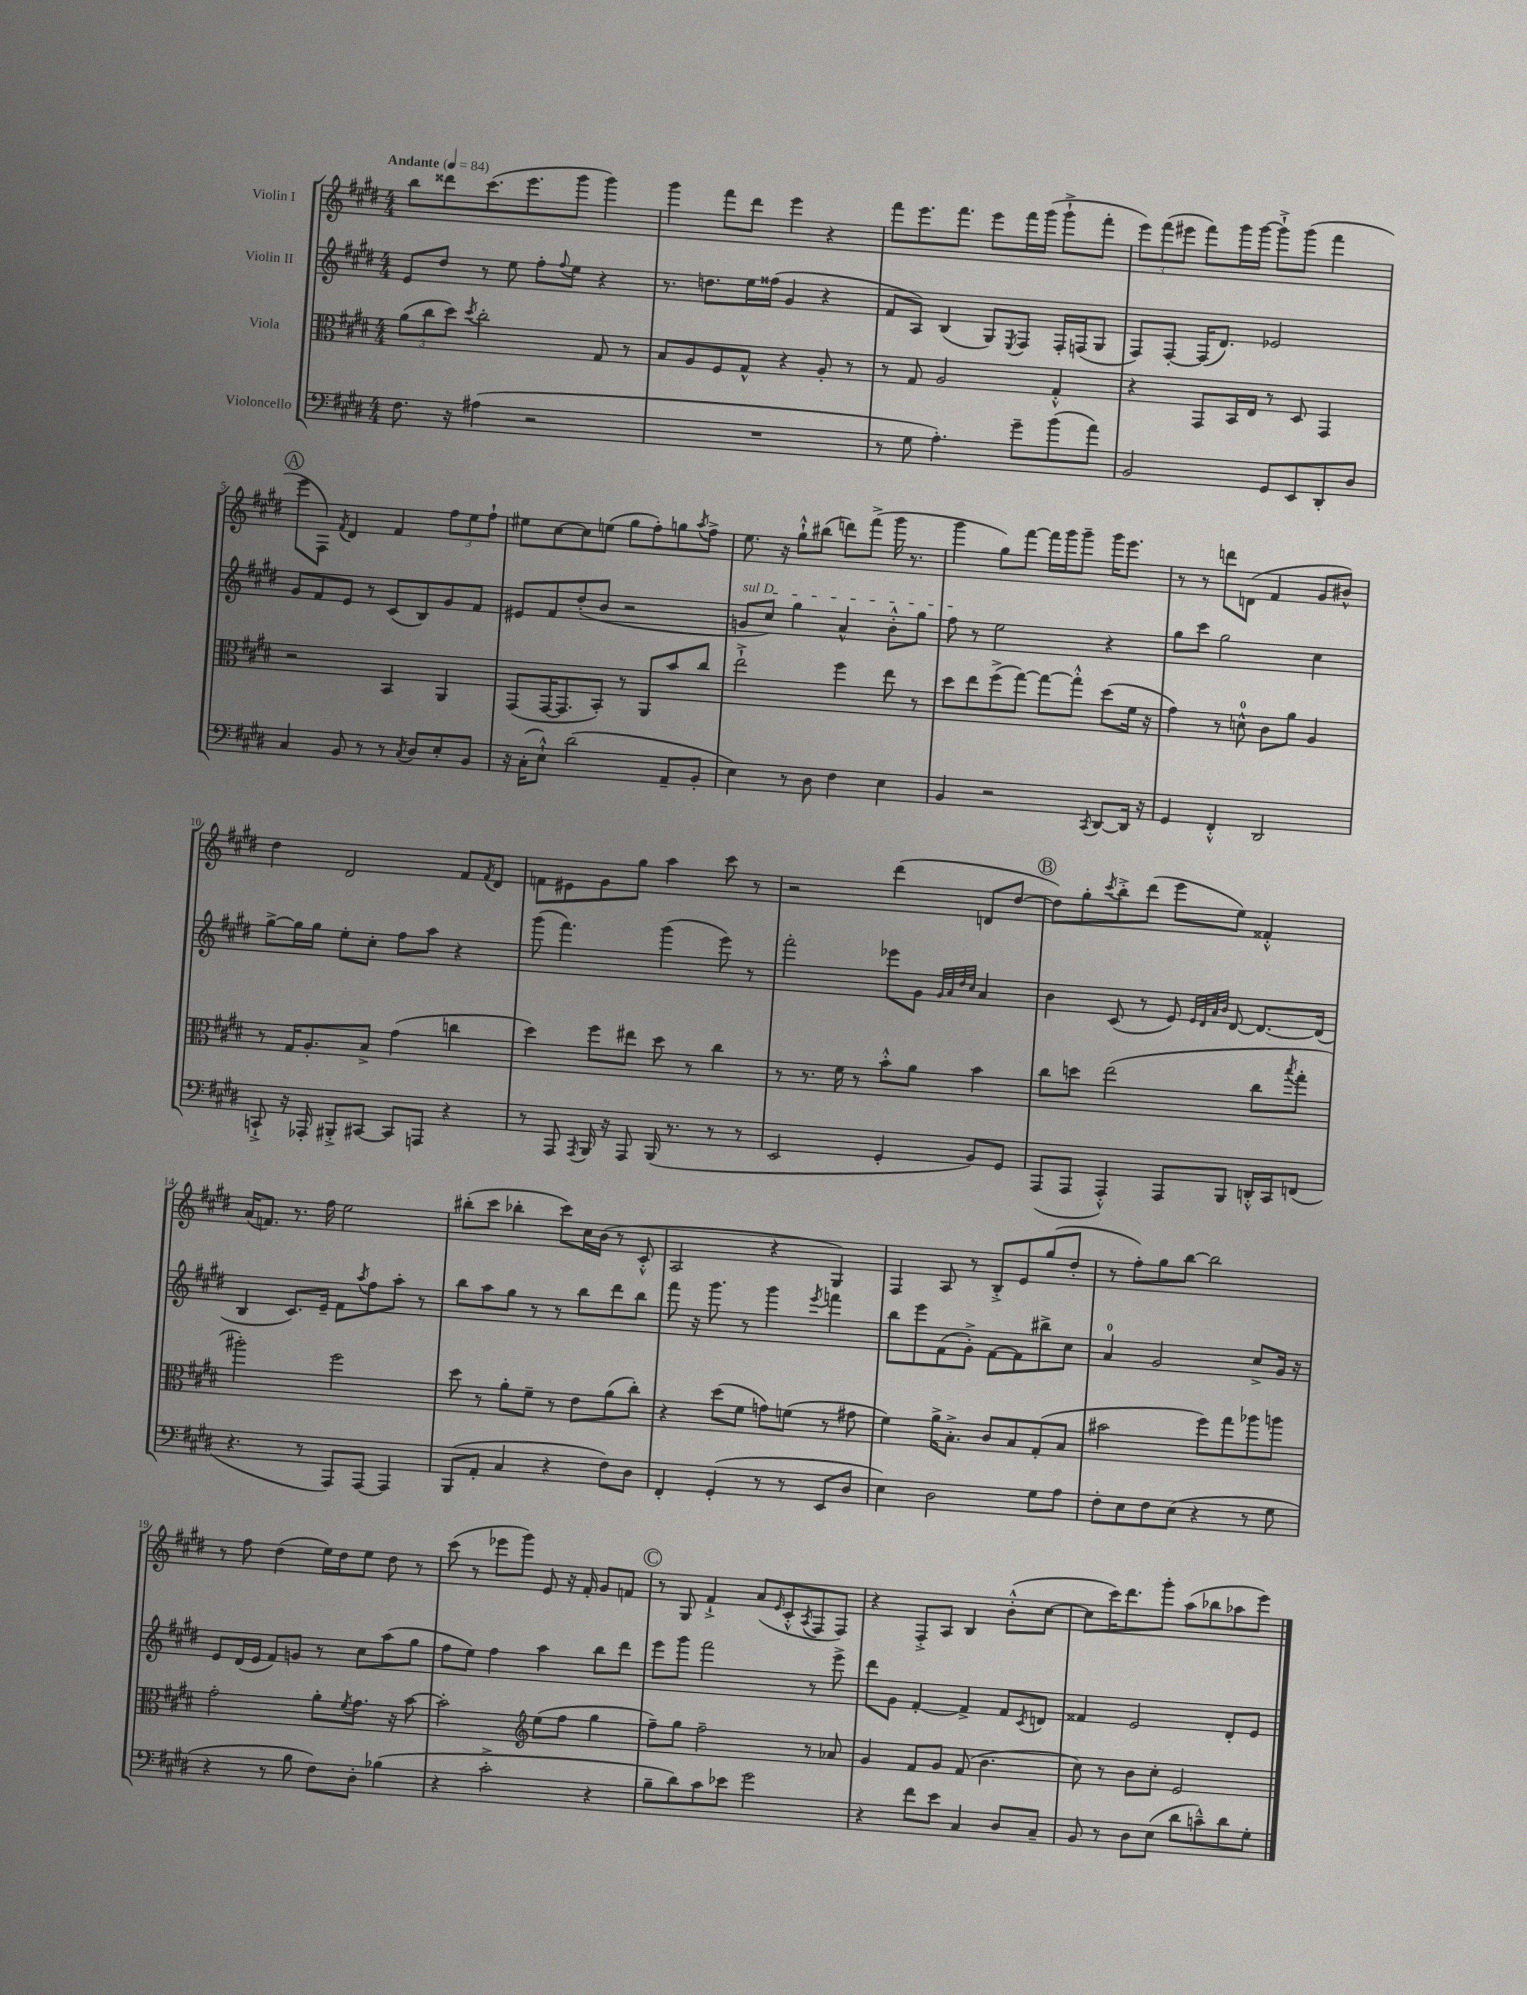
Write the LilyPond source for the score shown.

<<
\new StaffGroup <<
\new Staff = "s0" \with { instrumentName = "Violin I" } {
    \clef treble \key e \major \numericTimeSignature \time 4/4 \tempo "Andante" 4 = 84
    b''8 disis'''8 cis'''8.( e'''8. gis'''8 gis'''4) |
    gis'''4 fis'''8 dis'''8 e'''4 r4 |
    fis'''8 e'''8. fis'''8. e'''8 fis'''16 gis'''16( gis'''8-!-> fis'''8-. |
    \tuplet 3/2 { e'''8) fis'''8( eis'''8 } fis'''8) gis'''16 gis'''16~ gis'''8-!-> gis'''8( fis'''4 |
    \mark \markup { \circle "A" } e'''8 fis8) \acciaccatura { fis'8 } dis'4 fis'4 \tuplet 3/2 { fis''8 e''8 fis''8-! } |
    eis''8 cis''8~ cis''8 e''8( gis''8 fis''8-.) g''8 \acciaccatura { a''8 } fis''8-> |
    e''8. r16 gis''8-!-^ bis''8( d'''8) fis'''8->( gis'''16 r8. |
    gis'''4 gis''8) fis'''8~ fis'''16 gis'''16 gis'''8-- gis'''16 e'''8. |
    r8 r8 d'''8 d'8( fis'4 gis'8 bis'8-^) |
    dis''4 dis'2 fis'8 \acciaccatura { fis'8 } dis'8 |
    f'8 eis'8 gis'8 gis''8 a''4 cis'''8 r8 |
    r2 dis'''4( d'8 dis''8~ |
    \mark \markup { \circle "B" } dis''8) gis''8-. \acciaccatura { cis'''8 } b''8-.-> dis'''8( e'''8 e''8) fisis'4-.-^ |
    a'16( f'8.) r8. fis''16 e''2 |
    bis''8-.( cis'''8 bes''4-. cis'''8) cis''16 b'16( r8 cis'8-.-^ |
    a2 r4 gis4) |
    fis4 a8 r8 b8-.-> e'8 gis''8( dis''8-. |
    r8 fis''8-.) gis''8 b''8~ b''2 |
    r8 fis''8 dis''4( e''16) dis''16 e''8 dis''8 r8 |
    cis'''8( r8 ees'''8 gis'''8) e'8 r16 fis'16-. gis'8 f'8 |
    \mark \markup { \circle "C" } r8 gis8 fis'4-!-> a'8( \grace { e'16 } cis'8-.-^ \acciaccatura { a8 } fis8 fis8) |
    r4 fis8-.-> a8 b4 b'8-.-^( cis''8~ |
    cis''8 cis'''16) dis'''8. gis'''8-. a''8( bes''8 aes''8 e'''8) \bar "|." |
}
\new Staff = "s1" \with { instrumentName = "Violin II" } {
    \clef treble \key e \major \numericTimeSignature \time 4/4
    e'8 dis''8 r8 e''8 fis''8-. \appoggiatura { fis''8 } e''8 r4 |
    r8. d''8. e''16 fisis''16( gis'4 r4 |
    fis'8 a8) b4( gis8) \acciaccatura { e8 } fis8 fis16-. f16( gis8 |
    fis8) fis8~-. fis16( dis'8.) ees'2 |
    \mark \markup { \circle "A" } gis'8 fis'8 e'8 r8 cis'8( b8) gis'8 fis'8 |
    eis'8 fis'8 dis''8-.( b'8 r2 |
    \once \override TextSpanner.bound-details.left.text = \markup { \italic "sul D" } g'8\startTextSpan cis''8) gis''4 a'4-^ b'8-.-^ gis''8 |
    fis''8\stopTextSpan r8 e''2 r4 |
    gis''8 cis'''8 gis''2 cis''4 |
    gis''8~-> gis''16 gis''16 e''8-. cis''8-. fis''8 a''8 r4 |
    gis'''8( fis'''4.) gis'''4( e'''8) r8 |
    fis'''2-. ees'''8 gis'8 \grace { gis'32 a'32 dis''32 cis''32 } a'4 |
    \mark \markup { \circle "B" } b'4 cis'8( r8 e'8) \grace { e'32 dis'32 a'32 b'32 } dis'8~ dis'8.~ dis'16( |
    b4 cis'8.) e'16-- fis'8 \acciaccatura { a''8 } fis''8 a''8-. r8 |
    b''8 a''8 gis''8 r8 r8 b''8 dis'''8 b''8 |
    fis'''8 r16 gis'''8. r8 gis'''4 \acciaccatura { e'''8 } f'''4 |
    b''8 e'''8 fis'8( gis'8-.->) fis'8~ fis'8 bis''8-> cis''8 |
    a'4-0 gis'2 cis''8-> gis'16 r16 |
    e'8 dis'16( e'16 fis'8) g'8 r8 cis''8 a''8( gis''8 |
    fis''8 e''8) fis''4 a''4 b''8 dis'''8 |
    \mark \markup { \circle "C" } e'''8 gis'''8 fis'''2 r8 e'''8-> |
    dis'''8 gis'8 fis'4~-. fis'4-> fis'8 \acciaccatura { cis'8 } d'8 |
    fisis'4 e'2 dis'8-. e'8 \bar "|." |
}
\new Staff = "s2" \with { instrumentName = "Viola" } {
    \clef alto \key e \major \numericTimeSignature \time 4/4
    \tuplet 3/2 { a'8( cis''8 dis''8) } \acciaccatura { dis''8 } cis''2-. gis8 r8 |
    b8 a8 fis8 gis8-^ r4 a8-. r8 |
    r8 gis8 a2 gis4-.-^ |
    r4 gis,8 b,16 e16 r8 dis8 gis,4 |
    \mark \markup { \circle "A" } r2 b,4 a,4 |
    gis,8( gis,16~ gis,8. b,8-.) r8 a,8 b'8 cis''8 |
    e''2-!-> fis''4 e''8 r8 |
    dis''8 e''8 fis''8->( gis''8~) gis''8~ gis''8-.-^ dis''8( fis'16 r16 |
    gis'4) r8 d'8-0-^ cis'8 a'8 a4 |
    r8 gis16 a8.-. b8-> gis'4( c''4 |
    dis''4) fis''8 eis''8 dis''8 r8 cis''4 |
    r8 r8. fis'16 r8 b'8-.-^ a'8 b'4 |
    \mark \markup { \circle "B" } cis''8 d''8 e''2( cis''8 \acciaccatura { b''8 } gis''8-. |
    ais''2-.) fis''2 |
    dis''8 r8 a'8-. fis'8-- r8 e'8 a'8( cis''8-.) |
    r4 dis''8( fis'8 g'8) f'8( r8 gis'8 |
    fis'4) a'16-> b8.-.-> cis'8 b8 gis8-.( b8 |
    bis'2 fis''8) gis''8 aes''8 a''8 |
    gis'2-. a'8-. \acciaccatura { fis'8 } gis'8. r16 b'8~ |
    b'2-. \clef treble e''8( fis''8 gis''4 |
    \mark \markup { \circle "C" } fis''8--) gis''8 fis''2-- r8 aes'8 |
    gis'4 fis'8 gis'8 fis'8( b'4. |
    cis''8) r8 b'8 cis''8-. e'2 \bar "|." |
}
\new Staff = "s3" \with { instrumentName = "Violoncello" } {
    \clef bass \key e \major \numericTimeSignature \time 4/4
    fis8. r16 ais4( r2 |
    R1 |
    r8 gis8 a4.-.) gis'8-- b'8( a'8) |
    b,2 gis,8 e,8 dis,8-. dis8 |
    \mark \markup { \circle "A" } cis4 b,8 r8 r8 \acciaccatura { cis8 } dis8 e8-. b,8 |
    r16 cis16-.( e8-!-^) dis'2( a,8-- b,8-. |
    e4) r8 dis8 fis4 e4 |
    b,4 r2 \acciaccatura { cis,8 } dis,8~ dis,16 r16 |
    gis,4 fis,4-.-^ dis,2 |
    c,8-!-> r16 aes,,16-. bis,,8-.-> cis,8~ cis,8 a,,8 r4 |
    r8 a,,8 \acciaccatura { a,,8 } b,,16 r16 a,,8 b,,16( r8. r8 r8 |
    e,2 gis,4-. b,8) gis,8 |
    \mark \markup { \circle "B" } a,,8( a,,8 a,,4-.-^) a,,8 b,,8 d,16-.-^ cis,16 f,8( |
    r4. r8 a,,8) a,,8~ a,,4 |
    b,,8( a,8-. cis4 r4 fis8) dis8 |
    fis,4-. gis,4-.( r8 r8 e,8 dis8 |
    e4) dis2 gis8 a8 |
    fis8-. e8 fis8 e8( r4 r8 gis8 |
    r4 r8 b8 fis8) dis8-. bes4( |
    r4 cis'2-.-> r4 |
    \mark \markup { \circle "C" } b8-- dis'8) cis'8 ees'8 gis'2 |
    r4 fis'8 e'8 cis4 dis8 cis8-- |
    b,8 r8 dis8 e8( dis'8 c'8---^) dis'8 gis8-. \bar "|." |
}
>>
>>
